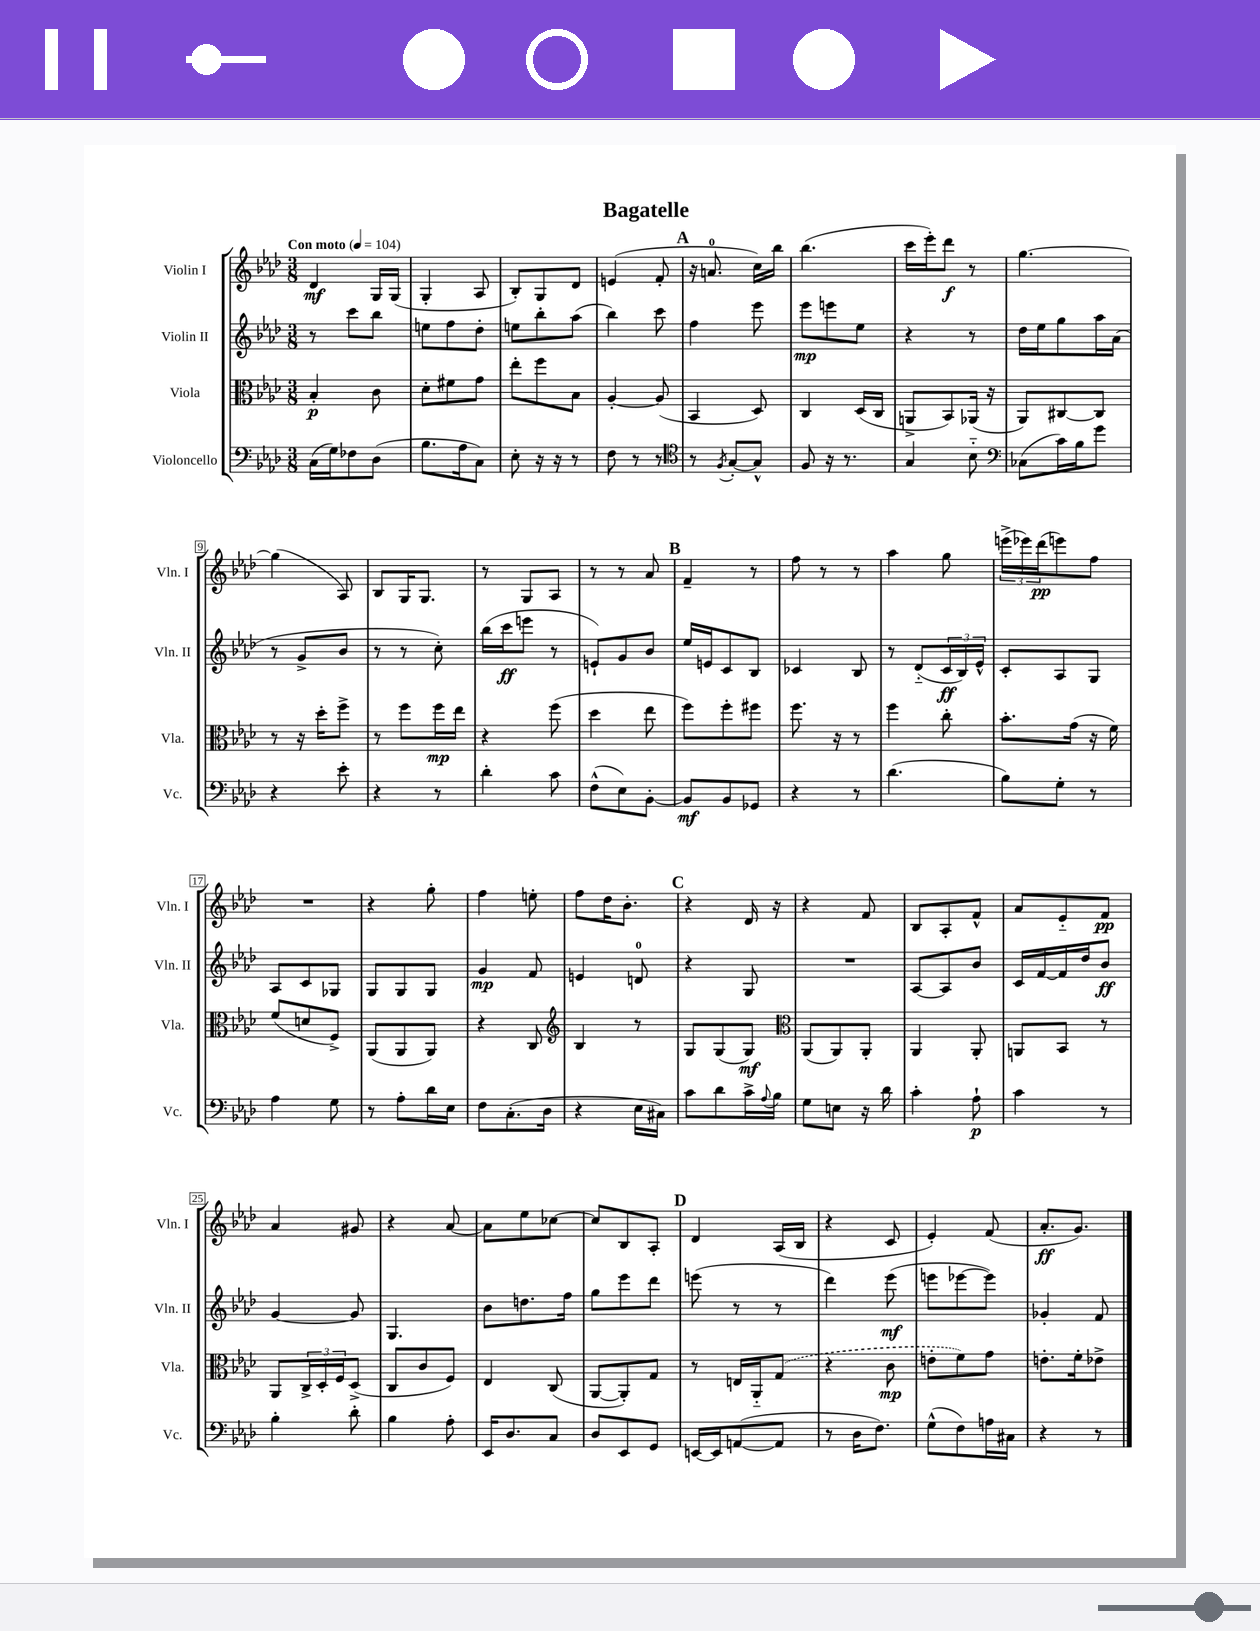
\header { title = "Bagatelle" }
<<
\new StaffGroup <<
\new Staff = "s0" \with { instrumentName = "Violin I" shortInstrumentName = "Vln. I" } {
    \clef treble \key aes \major \numericTimeSignature \time 3/8 \tempo "Con moto" 4 = 104
    des'4\mf g16 g16( |
    g4-. aes8 |
    bes8-.) g8 des'8 |
    e'4( f'8-. |
    \mark \markup { \bold "A" } r16 a'8.-0 c''16) bes''16 |
    bes''4.( |
    c'''16 ees'''16-.) des'''8\f r8 |
    g''4.~ |
    g''4( aes8) |
    bes8 g16 g8. |
    r8 g8 aes8 |
    r8 r8 aes'8 |
    \mark \markup { \bold "B" } f'4-- r8 |
    f''8 r8 r8 |
    aes''4 g''8 |
    \tuplet 3/2 { e'''16->( ees'''16) des'''16\pp( } e'''8) f''8 |
    R4. |
    r4 g''8-. |
    f''4 e''8-. |
    f''8 des''16 bes'8.-. |
    \mark \markup { \bold "C" } r4 des'16 r16 |
    r4 f'8 |
    bes8 aes8-. f'8-^ |
    aes'8 ees'8-_ f'8\pp |
    aes'4 gis'8 |
    r4 aes'8~ |
    aes'8 ees''8 ces''8~ |
    ces''8 bes8 aes8-. |
    \mark \markup { \bold "D" } des'4 aes16( bes16 |
    r4 c'8 |
    ees'4-.) f'8( |
    aes'8.-.\ff g'8.) \bar "|." |
}
\new Staff = "s1" \with { instrumentName = "Violin II" shortInstrumentName = "Vln. II" } {
    \clef treble \key aes \major \numericTimeSignature \time 3/8
    r8 c'''8 bes''8 |
    e''8 f''8 des''8-. |
    e''8 bes''8-. aes''8( |
    bes''4) c'''8 |
    \mark \markup { \bold "A" } f''4 ees'''8 |
    ees'''8\mp e'''8 ees''8 |
    r4 r8 |
    des''16 ees''16 g''8 aes''16 aes'16( |
    r8 g'8-> bes'8 |
    r8 r8 c''8-.) |
    bes''16( c'''16\ff e'''8 r8 |
    e'8-!) g'8 bes'8 |
    \mark \markup { \bold "B" } ees''16 e'16 c'8 bes8 |
    ces'4 bes8 |
    r8 des'8-_( \tuplet 3/2 { c'16\ff bes16) ees'16-^ } |
    c'8-. aes8 g8 |
    aes8 c'8 ges8 |
    g8 g8 g8 |
    g'4\mp f'8 |
    e'4 d'8-0 |
    \mark \markup { \bold "C" } r4 g8 |
    R4. |
    aes8~ aes8 bes'8 |
    c'16 f'16~ f'16 des''16 bes'8\ff |
    g'4~ g'8 |
    g4. |
    bes'8 d''8. f''16 |
    g''8 ees'''8 des'''8 |
    \mark \markup { \bold "D" } e'''8( r8 r8 |
    des'''4) ees'''8\mf( |
    e'''8 ees'''8~ ees'''8) |
    ges'4-. f'8 \bar "|." |
}
\new Staff = "s2" \with { instrumentName = "Viola" shortInstrumentName = "Vla." } {
    \clef alto \key aes \major \numericTimeSignature \time 3/8
    bes4-.\p c'8 |
    des'8-. fis'8 g'8 |
    ees''8-. f''8 bes8 |
    aes4~-. aes8( |
    \mark \markup { \bold "A" } bes,4 des8) |
    c4 des16( c16 |
    a,8-> bes,8) aes,16( r16 |
    aes,8) cis8~ cis8 |
    r8 r16 des''16-. f''8-> |
    r8 f''8 f''16\mp ees''16 |
    r4 f''8( |
    des''4 ees''8 |
    \mark \markup { \bold "B" } f''8) f''8-. fis''8 |
    f''8. r16 r8 |
    f''4 c''8-. |
    bes'8.-. g'16( r16 f'16) |
    f'8( d'8 f8->) |
    aes,8( aes,8 aes,8) |
    r4 c8 |
    \clef treble bes4 r8 |
    \mark \markup { \bold "C" } g8 g8( g8\mf) |
    \clef alto aes,8( aes,8) aes,8-. |
    aes,4 aes,8-. |
    a,8 bes,8 r8 |
    aes,8 \tuplet 3/2 { c16-> des16-. f16 } des8->( |
    c8 c'8 f8) |
    ees4 c8( |
    aes,8~ aes,8-.) g8 |
    \mark \markup { \bold "D" } r8 e16 aes,16-_ \once \slurDashed g8( |
    r4 c'8\mp |
    e'8-. f'8) g'8 |
    e'8.-. f'16-. ees'8-> \bar "|." |
}
\new Staff = "s3" \with { instrumentName = "Violoncello" shortInstrumentName = "Vc." } {
    \clef bass \key aes \major \numericTimeSignature \time 3/8
    c16( g16) fes8 des8( |
    bes8. aes16 c8) |
    ees8-. r16 r16 r8 |
    f8 r8 r8 |
    \mark \markup { \bold "A" } \clef tenor r8 \acciaccatura { f8 } g8~-. g8-^ |
    f8 r16 r8. |
    g4 bes8-_ |
    \clef bass ces8( c'16) bes16 g'8 |
    r4 ees'8-. |
    r4 r8 |
    des'4-. c'8 |
    f8-^( ees8) bes,8~-. |
    \mark \markup { \bold "B" } bes,8\mf bes,8 ges,8 |
    r4 r8 |
    des'4.( |
    bes8) g8-. r8 |
    aes4 g8 |
    r8 aes8-. des'16 ees16 |
    f8 c8.-.( des16 |
    r4 ees16 cis16) |
    \mark \markup { \bold "C" } c'8 des'8 c'16-> \appoggiatura { aes8 } bes16 |
    g8 e8 r16 des'16 |
    c'4-. aes8-!\p |
    c'4 r8 |
    bes4-. des'8-. |
    bes4 aes8-. |
    ees,16 des8. c8 |
    des8 ees,8 g,8 |
    \mark \markup { \bold "D" } e,16~ e,16 a,8~( a,8 |
    r8 des16 f8.) |
    g8-^( f8) a16 cis16 |
    r4 r8 \bar "|." |
}
>>
>>
\layout { \context { \Score \override BarNumber.stencil = #(make-stencil-boxer 0.1 0.3 ly:text-interface::print) } }
